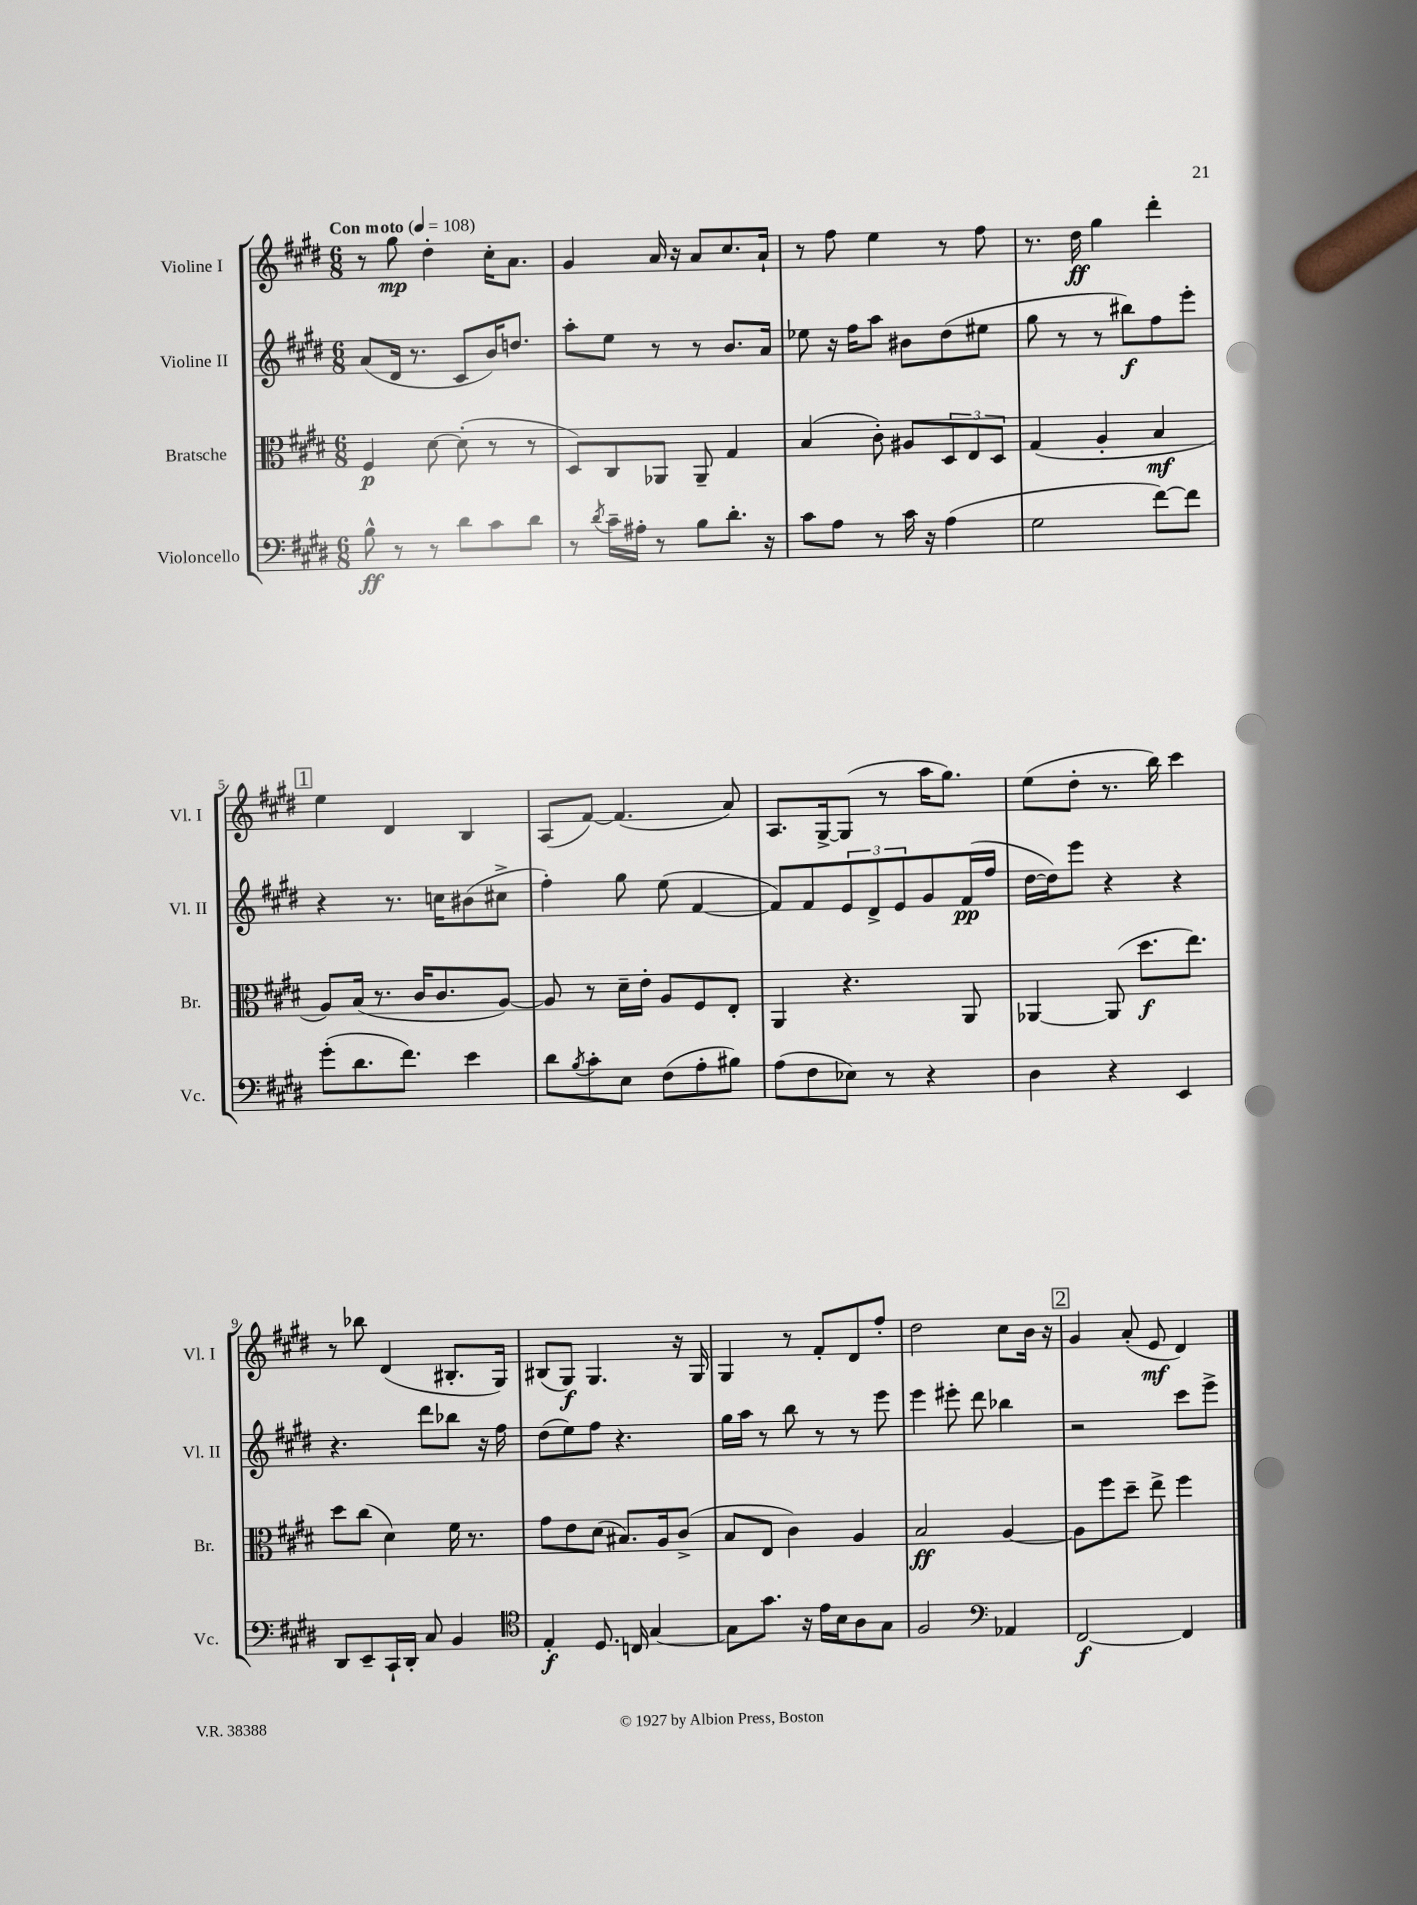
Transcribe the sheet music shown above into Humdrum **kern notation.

**kern	**dynam	**kern	**dynam	**kern	**dynam	**kern	**dynam
*part4	*part4	*part3	*part3	*part2	*part2	*part1	*part1
*staff4	*staff4	*staff3	*staff3	*staff2	*staff2	*staff1	*staff1
*I"Violoncello	*	*I"Bratsche	*	*I"Violine II	*	*I"Violine I	*
*I'Vc.	*	*I'Br.	*	*I'Vl. II	*	*I'Vl. I	*
*clefF4	*	*clefC3	*	*clefG2	*	*clefG2	*
*k[f#c#g#d#]	*	*k[f#c#g#d#]	*	*k[f#c#g#d#]	*	*k[f#c#g#d#]	*
*M6/8	*	*M6/8	*	*M6/8	*	*M6/8	*
*MM108	*	*MM108	*	*MM108	*	*MM108	*
=1	=1	=1	=1	=1	=1	=1	=1
!	!	!	!	!	!	!LO:TX:a:B:t=Con moto	!
8B^^\	ff	4F#/	p	(8a/L	.	8r	.
8r	.	.	.	16d#/Jk	.	8gg#\	mp
.	.	.	.	8.r	.	.	.
8r	.	[8d#\	.	.	.	4dd#'\	.
8d#\L	.	(8d#'\]	.	8c#/L	.	.	.
8c#\	.	8r	.	16b/K)	.	16cc#'\KL	.
.	.	.	.	8.ddn/J	.	8.a\J	.
8d#\J	.	8r	.	.	.	.	.
=2	=2	=2	=2	=2	=2	=2	=2
8r	.	8D#/L)	.	8aa'\L	.	4g#/	.
8qd#/	.	.	.	.	.	.	.
16c#~\LL	.	8C#/	.	8ee\J	.	.	.
16A#X'\JJ	.	.	.	.	.	.	.
8r	.	8AA-X/J	.	8r	.	16a/	.
.	.	.	.	.	.	16r	.
8B\L	.	8AA-~/	.	8r	.	8a/L	.
8.d#'\J	.	4G#/	.	8.b/L	.	8.cc#/	.
16r	.	.	.	16a/Jk	.	16a`/Jk	.
=3	=3	=3	=3	=3	=3	=3	=3
8c#\L	.	(4B/	.	8ee-X\	.	8r	.
8A\J	.	.	.	16r	.	8ff#\	.
.	.	.	.	16ff#\KL	.	.	.
8r	.	8c#'\)	.	8aa\J	.	4ee\	.
16c#\	.	8A#X/L	.	8b#X\L	.	.	.
16r	.	.	.	.	.	.	.
(4A\	.	12D#/	.	(8dd#\	.	8r	.
.	.	12E/	.	.	.	.	.
.	.	.	.	8ee#X\J	.	8ff#\	.
.	.	12D#/J	.	.	.	.	.
=4	=4	=4	=4	=4	=4	=4	=4
2G#\	.	(4G#/	.	8gg#\	.	8.r	.
.	.	.	.	8r	.	.	.
.	.	.	.	.	.	16dd#\	ff
.	.	4A'/	.	8r	.	4gg#\	.
.	.	.	.	8bb#X\L)	f	.	.
[8f#\L)	.	4B/	mf	8ff#\	.	4ddd#'\	.
8f#\J]	.	.	.	8eee'\J	.	.	.
!!LO:LB:g=z
!!LO:REH:place=s1:t=1
=5	=5	=5	=5	=5	=5	=5	=5
(8g#'\L	.	8A/L)	.	4r	.	4ee\	.
8.d#\	.	(16B/Jk	.	.	.	.	.
.	.	8.r	.	.	.	.	.
.	.	.	.	8.r	.	4d#/	.
8.f#\J)	.	.	.	.	.	.	.
.	.	16c#/KL	.	.	.	.	.
.	.	8.c#/	.	16ccn\KL	.	.	.
4e\	.	.	.	(8b#X\	.	4B/	.
.	.	[8A/J)	.	8cc#X^\J	.	.	.
=6	=6	=6	=6	=6	=6	=6	=6
8d#\L	.	8A/]	.	4ff#'\)	.	(8A/L	.
8qB/	.	.	.	.	.	.	.
8c#'\	.	8r	.	.	.	[8f#/J)	.
8E\J	.	16d#~\LL	.	8gg#\	.	(4.f#/]	.
.	.	16e'\JJ	.	.	.	.	.
(8F#\L	.	8A/L	.	(8ee\	.	.	.
8A'\	.	8F#/	.	[4f#/	.	.	.
8B#X\J)	.	8E'/J	.	.	.	8a/)	.
=7	=7	=7	=7	=7	=7	=7	=7
(8A\L	.	4AA/	.	8f#/L])	.	8.A/L	.
8F#\	.	.	.	8f#/	.	.	.
.	.	.	.	.	.	[16G#^/k	.
8E-X\J)	.	4.r	.	12e/	.	(8G#/J]	.
.	.	.	.	12d#^/	.	.	.
8r	.	.	.	.	.	8r	.
.	.	.	.	12e/	.	.	.
4r	.	.	.	8g#/	.	16aa\KL	.
.	.	.	.	.	.	8.gg#\J)	.
.	.	8AA/	.	(16f#/L	pp	.	.
.	.	.	.	16ff#/JJ	.	.	.
=8	=8	=8	=8	=8	=8	=8	=8
4D#\	.	[4AA-X/	.	[16dd#\LL	.	(8ee\L	.
.	.	.	.	16dd#\J])	.	.	.
.	.	.	.	8eee\J	.	8dd#'\J	.
4r	.	(8AA-/]	.	4r	.	8.r	.
.	.	8.dd#\L	f	.	.	.	.
.	.	.	.	.	.	16bb\)	.
4EE/	.	.	.	4r	.	4ccc#\	.
.	.	8.ee\J)	.	.	.	.	.
!!LO:LB:g=z
=9	=9	=9	=9	=9	=9	=9	=9
8DD#/L	.	8dd#\L	.	4.r	.	8r	.
8EE~/	.	(8cc#\J	.	.	.	8bb-X\	.
16CC#`/L	.	4d#\)	.	.	.	(4d#/	.
16DD#'/JJ	.	.	.	.	.	.	.
8C#/	.	.	.	8ddd#\L	.	.	.
4BB/	.	16f#\	.	8bb-X\J	.	8.B#X'/L	.
.	.	8.r	.	.	.	.	.
.	.	.	.	16r	.	.	.
.	.	.	.	16ff#\	.	16G#/Jk)	.
=10	=10	=10	=10	=10	=10	=10	=10
*clefC4	*	*	*	*	*	*	*
4E'/	f	8g#\L	.	(8dd#\L	.	(8B#X/L	.
.	.	8e\	.	8ee\)	.	8G#/J)	f
8.D#/	.	(8d#\J	.	8ff#\J	.	4.G#/	.
.	.	8.B#X/L)	.	4.r	.	.	.
16Cn/	.	.	.	.	.	.	.
[4G#/	.	.	.	.	.	.	.
.	.	16A/k	.	.	.	.	.
.	.	(8c#^/J	.	.	.	16r	.
.	.	.	.	.	.	16G#/	.
=11	=11	=11	=11	=11	=11	=11	=11
8G#\L]	.	8B/L	.	16gg#\LL	.	4G#/	.
.	.	.	.	16aa\JJ	.	.	.
8.g#\J	.	8E/J	.	8r	.	.	.
.	.	4c#\)	.	8bb\	.	8r	.
16r	.	.	.	.	.	.	.
16e\LL	.	.	.	8r	.	8f#'/L	.
16B\J	.	.	.	.	.	.	.
8A\	.	4A/	.	8r	.	8d#/	.
8G#\J	.	.	.	8eee\	.	8ff#'/J	.
=12	=12	=12	=12	=12	=12	=12	=12
2F#/	.	2B/	ff	4eee\	.	2dd#\	.
.	.	.	.	8eee#X'\	.	.	.
.	.	.	.	8ddd#\	.	.	.
*clefF4	*	*	*	*	*	*	*
4AA-X/	.	[4A/	.	4bb-X\	.	8cc#\L	.
.	.	.	.	.	.	16b\Jk	.
.	.	.	.	.	.	16r	.
!!LO:REH:place=s1:t=2
=13	=13	=13	=13	=13	=13	=13	=13
[2FF#/	f	8A\L]	.	2r	.	4g#/	.
.	.	8ff#\	.	.	.	.	.
.	.	8dd#~\J	.	.	.	(8a'/	.
.	.	8ee^\	.	.	.	8e/	mf
4FF#/]	.	4ff#\	.	8ccc#\L	.	4d#/)	.
.	.	.	.	8eee^\J	.	.	.
==	==	==	==	==	==	==	==
*-	*-	*-	*-	*-	*-	*-	*-
